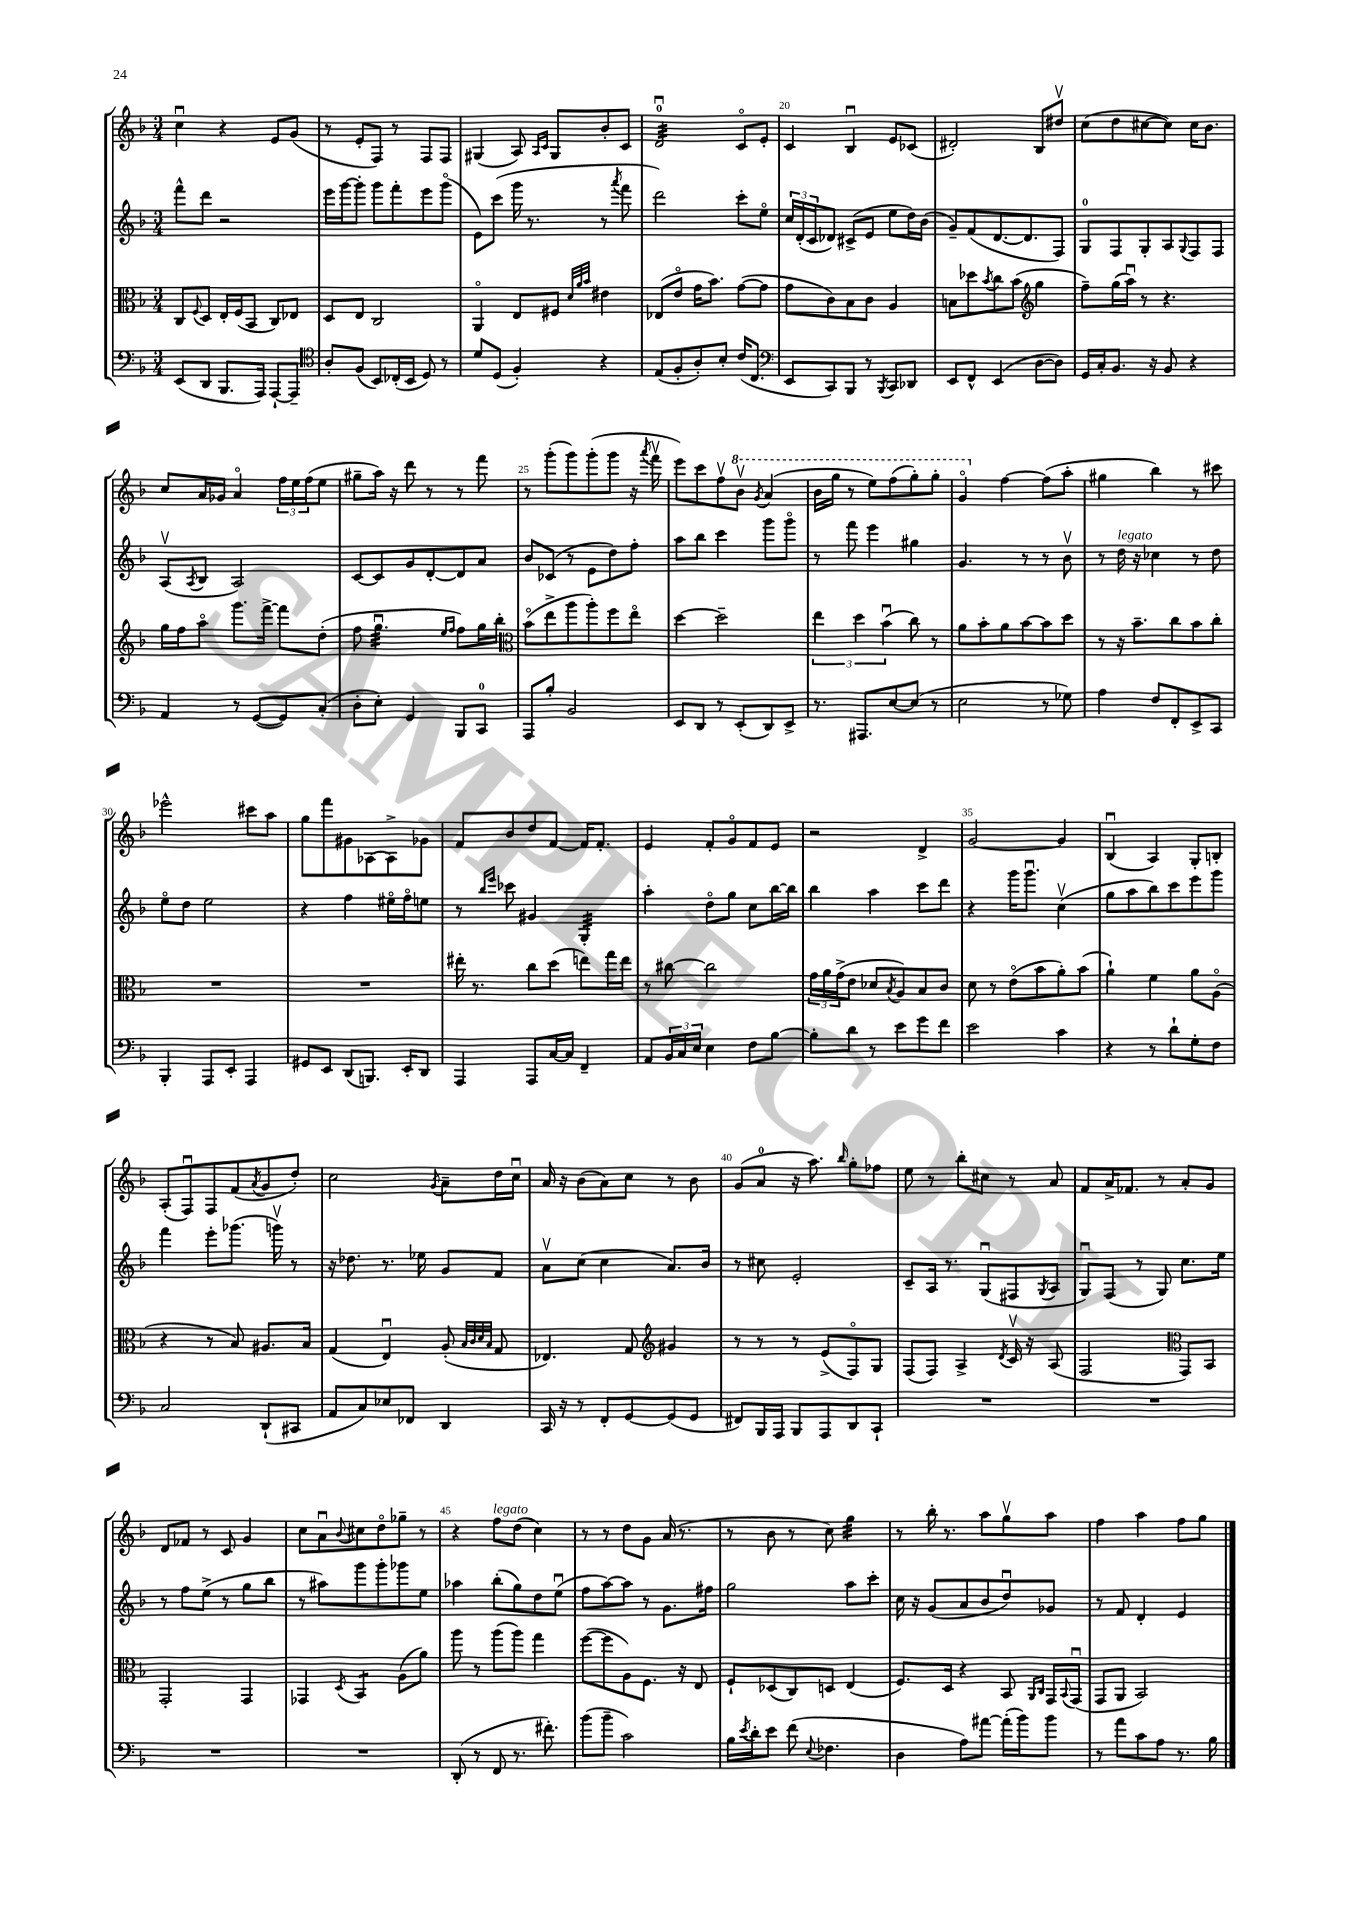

**kern	**kern	**kern	**kern
*staff4	*staff3	*staff2	*staff1
*clefF4	*clefC3	*clefG2	*clefG2
*k[b-]	*k[b-]	*k[b-]	*k[b-]
*M3/4	*M3/4	*M3/4	*M3/4
(8EE/L	8C/L	8fff^^\L	4ccu\
.	8qqF/	.	.
8DD/J	8D/J	8ddd\J	.
8.BBB-/L	16E'/LL	2r	4r
.	(16F/J	.	.
.	8BB-/J	.	.
16AAA/Jk)	.	.	.
[8AAA`/L	8C/L)	.	8e/L
8AAA~/]J	8E-/J	.	(8g/J
=	=	=	=
*clefC4	*	*	*
8A'/L	8D/L	16eee\LL	8r
.	.	[16ggg\J	.
(8F/J	8E/J	8ggg'\]J	8e'/L
8BB-/L)	2C/	8ggg\L	8F/J)
(16C-'/L	.	8fff'\	8r
16BB-/JJ	.	.	.
8D/)	.	8eee\	8F/L
8r	.	(8gggo\J	8F/J
=	=	=	=
8d/L	4AAo/	8e\L)	(4G#/
(8D/J	.	(8ccc\J	.
4F'/)	8E/L	16ggg\	8A/)
.	.	8.r	.
.	.	.	16qqA/LL
.	.	.	16qqc/JJ
.	8F#/J	.	8G#/L
.	32qqd/LLL	.	.
.	32qqa/	.	.
.	32qqb-/JJJ	.	.
4r	4e#\	8r	8b-'/
.	.	8qaaa/	.
.	.	8fff\	8c/J
=	=	=	=
(8E/L	(8E-/L	2ddd\)	2du/
8F'/	8eo/J	.	.
8A'/)	16g\LK	.	.
.	8.b-\J)	.	.
8B-'/J	.	.	.
(16c/LK	([8g\L	8ccc'\L	8co/L
8.C/J	.	.	.
.	8g\]J	8eeo\J	8e'/J
=	=	=	=
*clefF4	*	*	*
8EE/L	8g\L	24cc/LL	4c/
.	.	(24d'/	.
.	.	24c/J	.
8CC/)	8c\)	8d-/J)	.
8BBB-/J	8B-\	(8c#^/L	4B-u/
8r	8c\J	8e/J	.
8qBBB-/	.	.	.
8CC/L	4A/	8ee\L	8e/L
8DD-/J	.	16dd\L)	(8c-/J
.	.	(16b-\JJ	.
=	=	=	=
8EE/L	8B\L	8g~/L)	2d#'/)
8FF^^/J	8dd-\	(8f/	.
.	8qb-/	.	.
(4EE/	8cc\	[8.d/	.
.	(8b-\J	.	.
.	.	8.d/]	.
*	*clefG2	*	*
[8D\L	4gg\	.	8B-/L
8D\]J)	.	8F/J)	8dd#v/J
=	=	=	=
16GG/LL	8ff~\L)	8G/L	(8cc\L
16C'/J	.	.	.
8.BB-/J	(16gg\L	8F/	8dd\
.	16aau\JJ)	.	.
.	8r	8G'/	[8cc#\
16r	.	.	.
8BB-/	4.r	8A/	8cc#\]J)
.	.	8qqG/	.
4r	.	8F/	16cc#\LK
.	.	.	8.b-\J
.	.	8F/J	.
=	=	=	=
4AA/	16gg\LL	(8Av/L	8cc/L
.	16ff\J	.	.
.	.	8qA/	.
.	8aao\J	8B-/J	16a/L
.	.	.	16g-/JJ
8r	8.ggg\L	2A/)	4ao/
([8GG/L	.	.	.
.	[16fff^\Jk	.	.
8GG/])	8fff\]L	.	24ff\LL
.	.	.	24ee\
.	.	.	(24ff\J
(8C'/J	(8dd'\J	.	8ee\J
=	=	=	=
8D'\L	8ff\	[8c/L	8gg#~\L
8E'\J)	4.ggu\	8c/]	16aa\Jk)
.	.	.	16r
4GG/	.	8g/	8ddd\
.	.	[8d'/	8r
.	16qqee/LL	.	.
.	16qqff/JJ	.	.
8BBB-/L	8ff\L)	8d/]	8r
8CC/J	16gg\L	8a/J	8fff\
.	16bb-'\JJ	.	.
=	=	=	=
*	*clefC3	*	*
8AAA/L	(8b-o\L	8b-/L	8r
8B-'/J	8ee^\	(8c-/J	(8ggg'\L
2BB-/	8aa\	8r	8ggg\)
.	8aa'\)	8e\L	(8ggg'\
.	8ff\	8dd\)	8ggg\J
.	8eeo\J	8ff'\J	16r
.	.	.	8qaaa/
.	.	.	16fffv\
=	=	=	=
8EE/L	[4dd\	8aa\L	8eee\L)
8DD/J	.	8bb-\J	8ccc\
8r	2dd~\]	4ccc\	8ffv\
(8EE'/L	.	.	8bb-v\J
.	.	.	8qgg/
8DD/)	.	8ggg\L	(4aa/
8EE^/J	.	8gggo\J	.
=	=	=	=
8.r	6ee\	8r	16bb-\LL
.	.	.	16ggg\JJ
.	.	8fff\	8r
.	6dd\	.	.
8.AAA#/L	.	.	.
.	.	4eee\	8eee\L)
.	(6b-u\	.	.
[8E/	.	.	(8fff\
(8E/]J	8cc\)	4gg#\	8ggg'\)
8r	8r	.	8ggg'\J
=	=	=	=
2E\	8a\L	4.g/	4ggo/
.	8b-'\	.	.
.	8a\	.	[4ff\
.	[8b-\	8r	.
8r	8b-\]	8r	(8ff\]L
8G-\)	8dd\J	8b-v\	8aa'\J
=	=	=	=
4A\	8r	8r	4gg#\
.	16r	16dd\	.
.	8.b-~\L	16r	.
8F/L	.	4cc-\	4bb-\)
8FF'/	8cc\	.	.
8EE^/	8b-\	8r	8r
8CC/J	8cc'\J	8dd\	8ccc#\
=	=	=	=
4BBB-'/	2.r	8eeo\L	2eee-^^\
.	.	8dd\J	.
8AAA/L	.	2ee\	.
8EE'/J	.	.	.
4AAA/	.	.	8ccc#\L
.	.	.	8aa\J
=	=	=	=
8GG#/L	2.r	4r	8gg\L
8EE/J	.	.	8fff\
(8DD/L	.	4ff\	8g#\
8.BBB/J)	.	.	[8A-\
.	.	16ee#o\LL	8A-^\]
16EE'/LK	.	16ffo\J	.
8DD/J	.	8ee\J	8g-\J
=	=	=	=
4AAA/	16ee#'\	8r	8f/L
.	8.r	.	.
.	.	16qqbb-/LL	.
.	.	16qqeee/JJ	.
.	.	8ccc-\	8b-/
8AAA/L	8cc\L	4g#/	8dd/
[16C/L	(8dd\J	.	[8f/J
16C/]JJ	.	.	.
4FF~/	8ee\L)	4G'/	16f/]LK
.	.	.	8.f'/J
.	16gg\L	.	.
.	16ee\JJ	.	.
=	=	=	=
8AA/L	8r	4aa'\	4e/
24BB-/L	[8cc#\	.	.
24C/	.	.	.
24E/JJ	.	.	.
4E\	2cc#\]	8ddo\L	8f'/L
.	.	8gg\J	8go/
8F\L	.	8cc\L	8f/
[8B-\J	.	[16bb-\L	8e/J
.	.	16bb-\]JJ	.
=	=	=	=
8B-'\]L	24g\LL	4bb-\	2r
.	24a\	.	.
.	(24g^\J	.	.
8d\J	8e\J	.	.
8r	8d-/L	4aa\	.
.	8qB-/	.	.
8e\L	8A/)	.	.
8g\	8B-/	8ccc\L	4d^/
8f\J	8c/J	8ddd\J	.
=	=	=	=
2e\	8d\	4r	[2g/
.	8r	.	.
.	(8eo\L	16ggg\LK	.
.	.	8.gggu\J	.
.	8b-\	.	.
4c\	8a'\)	(4ccv\	4g/]
.	(8b-\J	.	.
=	=	=	=
4r	4a`\)	8gg\L	(4B-u/
.	.	8aa\	.
8r	4f\	8bb-\)	4A/)
8d`\L	.	8ccc\	.
8G'\	8a\L	8eee\	8G'/L
8F\J	(8Ao\J	8ggg\J	8B'/J
=	=	=	=
2C/	4r	4fff\	(8A'/L
.	.	.	8Fu/)
.	8r	8eee'\L	8F/
.	8B-/)	(8.ggg-\J	(8f/
.	.	.	8qa/
(8DD`/L	8.A#/L	.	8g/
.	.	16gggv\)	.
8CC#/J	.	8r	8dd'/J)
.	16B-/Jk	.	.
=	=	=	=
8AA/L	(4G/	16r	2cc\
.	.	8.dd-\	.
8C/)	.	.	.
8E-/	4Eu/)	8.r	.
8FF-/J	.	.	.
.	.	16ee-\	.
.	.	.	8qg/
4DD/	(8A'/	8g/L	8a~\L
.	32qqB-/LLL	.	.
.	32qqc/	.	.
.	32qqd/	.	.
.	32qqB-/JJJ	.	.
.	8G/	8f/J	16dd\L
.	.	.	16ccu\JJ
=	=	=	=
16CC/	4.E-/)	8av\L	16a/
16r	.	.	16r
8r	.	(8cc\J	(8b-\L
8FF'/L	.	4cc\	8a\)
[8GG/	8G/	.	8cc\J
*	*clefG2	*	*
(8GG/]	4g#/	8.a/L)	8r
8GG/J	.	.	8b-\
.	.	16b-/Jk	.
=	=	=	=
8FF#/L)	8r	8r	(8g/L
16BBB-/L	8r	8cc#\	8a/J
16AAA/JJ	.	.	.
8BBB-/L	8r	2e'/	16r
.	.	.	8.aa\)
8AAA/	(8e^/L	.	.
.	.	.	16qqbb-/
8DD/	8Fo/)	.	8gg'\L
8CC`/J	8G/J	.	8ff-\J
=	=	=	=
2.r	(8F/L	8c~/L	8ee\
.	8F/J)	16A/Jk	8r
.	.	8.r	.
.	4A^/	.	8bb-'\L
.	.	(8Gu/L	8cc#\J
.	8qd/	.	.
.	16cv/	8F#/	8r
.	16r	.	.
.	.	8qG/	.
.	(8A/	8A/J	8a/
=	=	=	=
2.r	2F/	8Gu/L)	8f/L
.	.	(8F/J	16a^/K
.	.	.	8.f-/J
.	.	8r	.
.	.	8G/)	8r
*	*clefC3	*	*
.	8GG/L)	8.cc\L	8a'/L
.	8BB-/J	.	8g/J
.	.	16ee\Jk	.
=	=	=	=
2.r	2GG'/	8r	8d/L
.	.	8ff\L	8f-/J
.	.	(8ee^\J	8r
.	.	8r	8c/
.	4GG/	8gg\L	4g/
.	.	8bb-\J	.
=	=	=	=
2.r	4GG-/	8r	8cc\L
.	.	8aa#\L)	8au\
.	8qD/	.	8qqb-/
.	4BB-/	8ggg\	8cc#\
.	.	8ggg'\	8ddo\
.	(8A\L	8ggg-\	8gg-~\J
.	8a\J)	8ee\J	8r
=	=	=	=
(8DD'/	8aa\	4aa-\	4r
8r	8r	.	.
8FF/	(8aa\L	(8bb-'\L	8ff\L
8.r	8aa\J)	8gg\)	(8dd\J
.	4gg\	8dd\	4cc\)
8.f#'\)	.	.	.
.	.	(8eeu\J	.
=	=	=	=
(8b-\L	([8ff\L	8ff\L	8r
8b-~\J	8ff\]	[8aa\)	8r
2c\)	8A\)	8aa\]J	8dd\L
.	8.F\J	8r	8g\J
.	.	8.g\L	(16a/
.	16r	.	8.r
.	8E/	.	.
.	.	16ff#\Jk	.
=	=	=	=
16B-\LL	8F`/L	2gg\	8r
8qe/	.	.	.
16d'\J	.	.	.
8e\J	(8D-/	.	8b-\
(8f\	8C/)	.	8r
8qqE/	.	.	.
4.F-\	8D/J	.	8cc\)
.	(4E/	8aa\L	4gg\
.	.	8ccc'\J	.
=	=	=	=
4D\	8.F/L)	16cc\	8r
.	.	16r	.
.	.	(8g/L	16bb-'\
.	16D/Jk	.	8.r
8A\L)	4r	8a/	.
[8a#\J	.	8b-/	8aa\L
(16a#'\]LL	8BB-/	8ddu/)	8ggv\
16b-\J)	.	.	.
.	16qqAA/LL	.	.
.	16qqC/JJ	.	.
8b-\J	16GG/LL	8g-/J	8aa\J
.	8qqBB-/	.	.
.	(16GGu/JJ	.	.
=	=	=	=
8r	8GG/L	8r	4ff\
8a\L	8AA/J	8f/	.
8c\	2BB-/)	4d'/	4aa\
8A\J	.	.	.
8.r	.	4e/	8ff\L
.	.	.	8gg\J
16B-\	.	.	.
==	==	==	==
*-	*-	*-	*-
